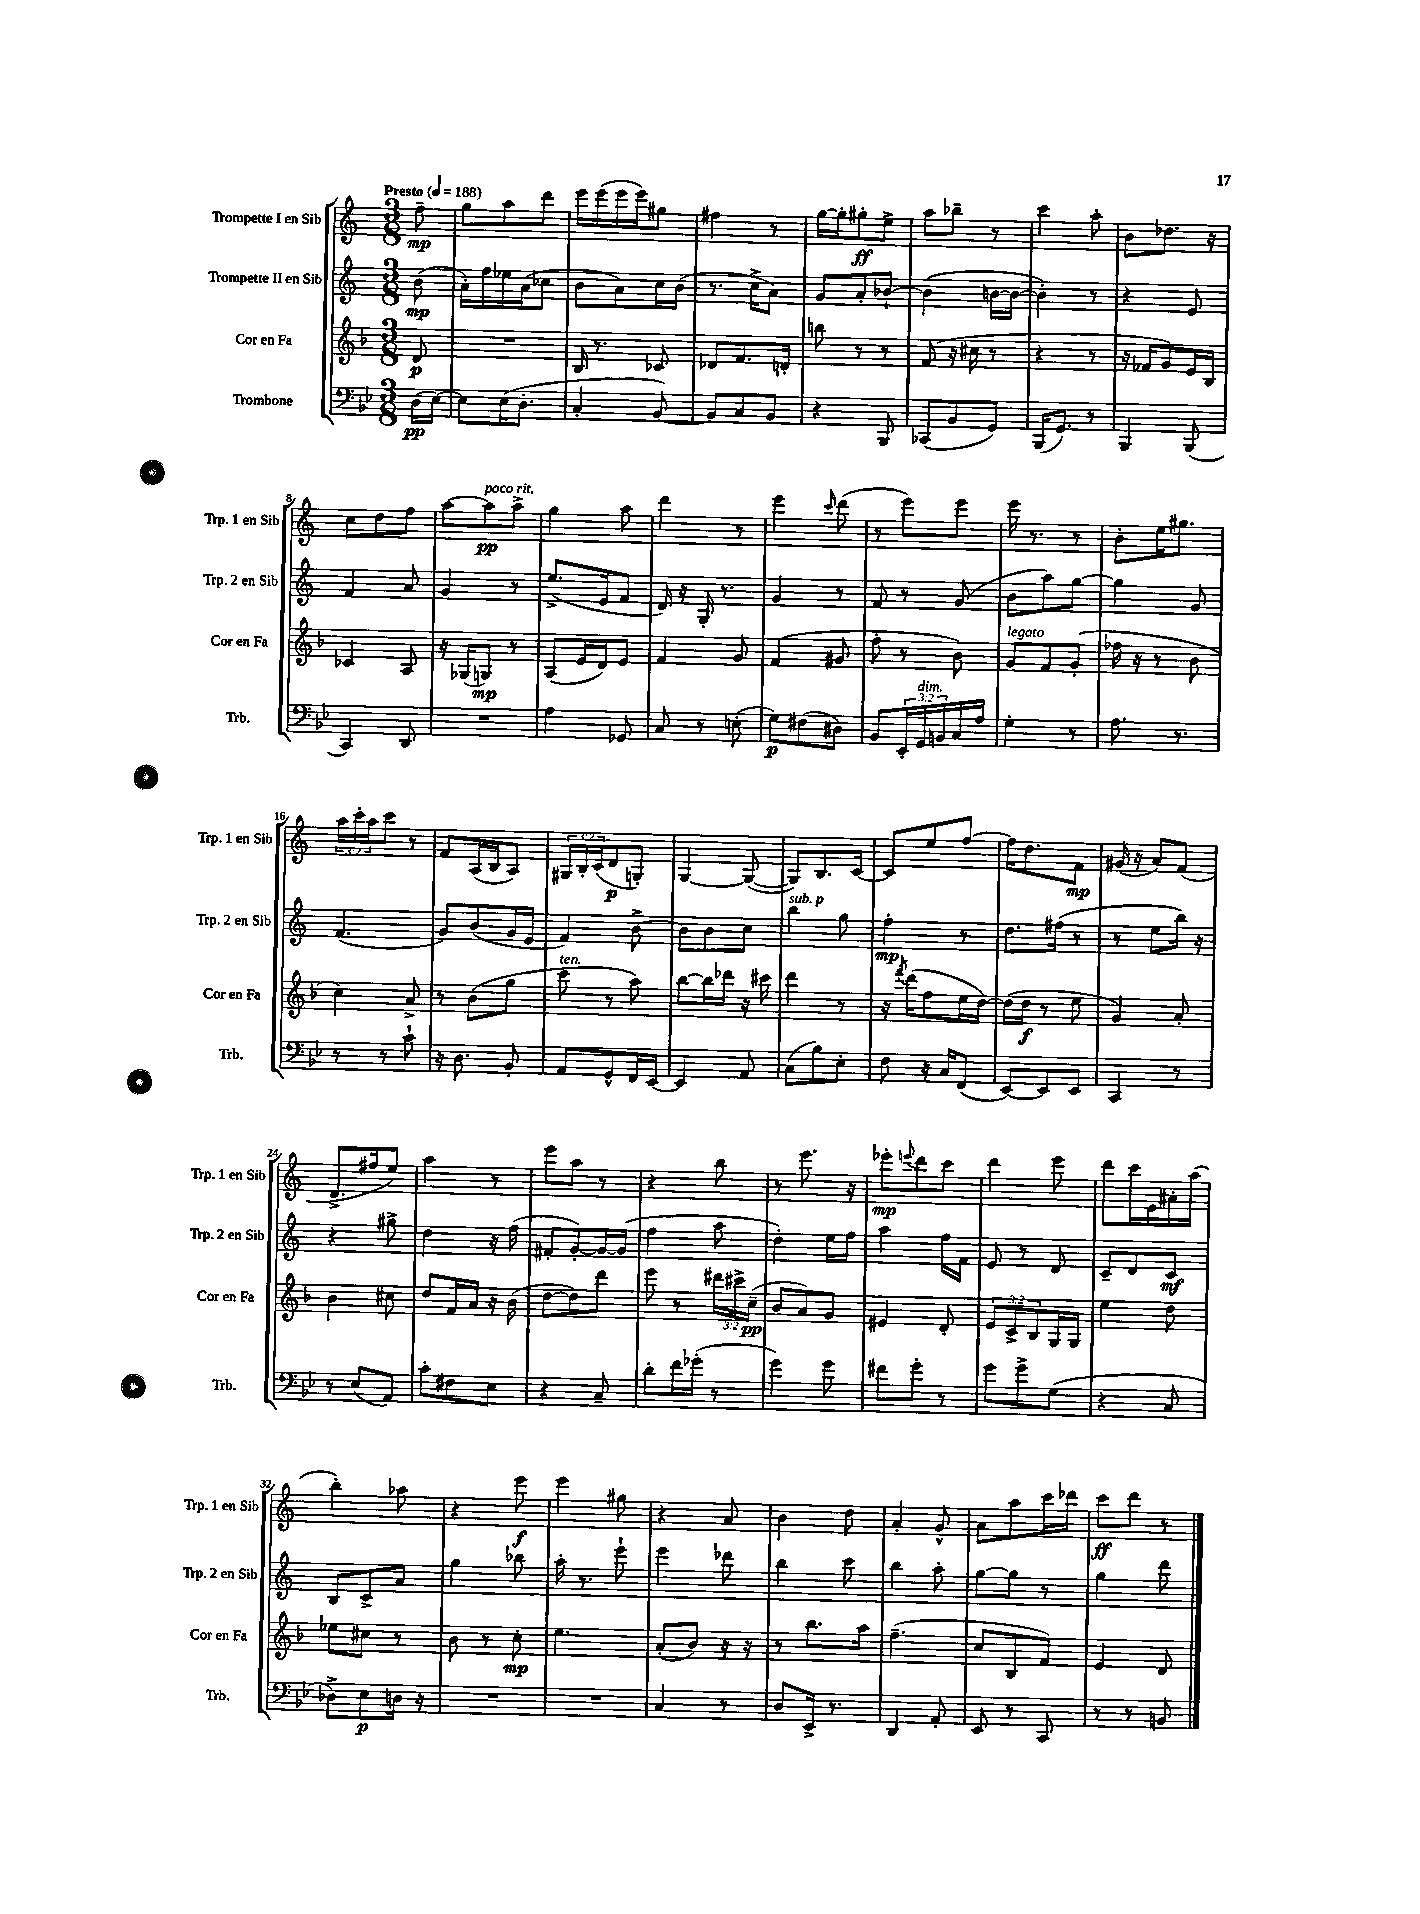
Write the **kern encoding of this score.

**kern	**kern	**kern	**kern
*staff4	*staff3	*staff2	*staff1
*clefF4	*clefG2	*clefG2	*clefG2
*k[b-e-]	*k[b-]	*k[]	*k[]
*M3/8	*M3/8	*M3/8	*M3/8
*MM188	*MM188	*MM188	*MM188
(16D\LL	8d/	(8b\	8ff~\
[16E-\JJ)	.	.	.
=	=	=	=
8E-\]L	4.r	16a'\LL)	8gg\L
.	.	16ff\	.
(16E-\K	.	16ee-\	8aa\
8.D'\J	.	(16a\J	.
.	.	8cc-\J	8ddd\J
=	=	=	=
4C'/	16B-/	8b\L	16eee\LL
.	8.r	.	(16eee\
.	.	8a\)	16eee\
.	.	.	16eee\J)
[8BB-/)	8c-/	16cc\L	8gg#\J
.	.	(16b\JJ	.
=	=	=	=
8BB-/]L	8d-/L	8.r	4ff#\
8C/	8.f/	.	.
.	.	16cc^\LK	.
8BB-/J	.	8a\J)	8r
.	16d'/Jk	.	.
=	=	=	=
4r	8bb\	8g/L	[16gg\LL
.	.	.	16gg'\]J
.	8r	8a'/	8gg#'\
8BBB-/	8r	[8b-`/J	8ee^\J
=	=	=	=
(8CC-/L	(8f/	(4b-\]	8aa\L
8BB-/	16r	.	8bb-~\J
.	16cc#\	.	.
8GG/J)	8r	[16b\LL	8r
.	.	16b\_JJ	.
=	=	=	=
(16BBB-/LK	4r	4b'\])	4ccc\
8.GG/J)	.	.	.
8r	8r	8r	8aa'\
=	=	=	=
4BBB-/	16r	4r	8b\L
.	16f-/LK	.	.
.	8g/)	.	8.dd-\J
(8BBB-/	16e/L	8e/	.
.	16B-/JJ	.	16r
=	=	=	=
4CC/)	4c-/	4f/	8cc\L
.	.	.	8dd\
8DD/	8A/	8a/	8ff\J
=	=	=	=
4.r	16r	4g/	[8aa\L
.	(16G-/LK	.	.
.	8G/J)	.	8aa\]
.	8r	8r	8aa^\J
=	=	=	=
4A\	(8A/L	(8.ee^/L	4gg\
.	16e/L	.	.
.	16d/J)	16e/k	.
8GG-/	8e/J	8f/J	8aa\
=	=	=	=
8C/	4f/	16d/)	4ddd\
.	.	16r	.
8r	.	16G'/	.
.	.	8.r	.
(8E'\	8g/	.	8r
=	=	=	=
8G\L)	(4f/	4g/	4eee\
(8F#\	.	.	.
.	.	.	16qqccc/
8D#\J)	8g#/	8r	(8ddd\
=	=	=	=
8BB-/L	8ff'\	8f/	8r
24EE-'/L	8r	8r	8eee\L)
24GG/	.	.	.
24BB/	.	.	.
16C/	8b-\)	(8g/	8eee\J
16A/JJ	.	.	.
=	=	=	=
4G'\	8g/L	8b\L	16eee\
.	.	.	8.r
.	8f/	8aa\)	.
8r	(8g'/J	[8gg\J	8r
=	=	=	=
8.A\	16ff-\	4gg\]	8b'\L
.	16r	.	.
.	8r	.	16ee\K
8.r	.	.	8.gg#\J
.	8b-\	8g/	.
=	=	=	=
8r	4cc\)	(4.f/	24aa\LL
.	.	.	24ccc'\
.	.	.	24aa\J
8r	.	.	8ccc\J
8c`\	8a^/	.	8r
=	=	=	=
16r	8r	8g/L)	8f/L
8.D\	.	.	.
.	(8b-\L	(8b/	(16A/L
.	.	.	16B/J
8BB-'/	8gg\J	16g/L	8A/J)
.	.	16e/JJ	.
=	=	=	=
8AA/L	8ccc\	4f/)	24G#/LL
.	.	.	24B'/
.	.	.	(24c/J
8GG^^/	8r	.	8d/
16FF/L	8aa\)	[8b^\	8G'/J)
[16EE-/JJ	.	.	.
=	=	=	=
4EE-/]	[8bb-\L	8b\]L	[4G/
.	16bb-\]L	8b\	.
.	16ddd-\JJ	.	.
8AA/	16r	8cc\J	(8G/_
.	16ccc#\	.	.
=	=	=	=
(8C\L	4ddd\	4bb\	8G/]L)
8B-\)	.	.	8.B/
8E-'\J	8r	8gg\	.
.	.	.	[16c/Jk
=	=	=	=
8F\	16r	4ff'\	8c/]L
.	8qfff/	.	.
.	(16ddd\LK	.	.
16r	8ff\	.	8ee/
16C/LK	.	.	.
(8FF/J	16ee\L	8r	[8ff/J
.	[16dd\JJ)	.	.
=	=	=	=
[8EE-/L)	(16dd\]LL	8.dd\L	16ff\]LK
.	16dd\JJ	.	8.dd\
8EE-/]	8r	.	.
.	.	(16ff#\Jk	.
8EE-/J	8ee\	8r	8f\J
=	=	=	=
4CC/	4g/)	8r	(16g#/
.	.	.	16r
.	.	8ee\L	8a/L)
8r	8a'/	16bb\Jk)	(8f/J
.	.	16r	.
=	=	=	=
8r	4b-\	4r	8.d^/L
(8E-/L	.	.	.
.	.	.	16ff#/k
8AA/J)	8cc#\	8gg#^\	8ee/J)
=	=	=	=
8c'\L	8dd/L	4dd\	4aa\
8F#\	16f/L	.	.
.	16a/JJ	.	.
8E-\J	16r	16r	8r
.	(16b-\	(16ff\	.
=	=	=	=
4r	[8dd\L	8f#'/L	8eee\L
.	8dd\])	[8g'/)	8aa\J
8C~/	8ddd\J	16g/_L	8r
.	.	(16g/]JJ	.
=	=	=	=
8d'\L	8eee\	4ff\	4r
16f\L	8r	.	.
(16g-'\JJ	.	.	.
8r	24ddd#\LL	8aa\	8bb\
.	24ccc#^\	.	.
.	(24cc~\JJ	.	.
=	=	=	=
4g\)	8b-/L	4dd'\)	8r
.	8a/)	.	8.eee\
8g\	8g/J	16ee\LL	.
.	.	16ff\JJ	16r
=	=	=	=
8f#\L	4e#/	4aa\	8eee-'\L
.	.	.	8qqeee/
8g'\J	.	.	8ddd\
8r	8d'/	16ff\LL	8ccc\J
.	.	16f\JJ	.
=	=	=	=
8g\L	12e/L	8e/	4ddd\
.	12c^/	.	.
8g^\	.	8r	.
.	12B-/	.	.
(8G\J	16G/L	8d/	8eee\
.	16G/JJ	.	.
=	=	=	=
4r	4ee\	8c~/L	8ddd\L
.	.	8d/	16ccc\L
.	.	.	16e\
8C/	8dd\	8c/J	16a#'\
.	.	.	(16aa\JJ
=	=	=	=
8D-^\L)	8ee-\L	8B/L	4bb'\)
8E-\	8cc#\J	8c^/	.
16D\Jk	8r	8a/J	8aa-\
16r	.	.	.
=	=	=	=
4.r	8b-\	4gg\	4r
.	8r	.	.
.	8cc'\	8bb-\	8eee\
=	=	=	=
4.r	4.ee\	16aa'\	4eee\
.	.	8.r	.
.	.	8eee`\	8gg#\
=	=	=	=
4C/	(8a'/L	4eee\	4r
.	8b-/J)	.	.
8r	16r	8ddd-\	8a/
.	16r	.	.
=	=	=	=
8D/L	8r	4bb\	4b\
16EE-^/Jk	8.bb-\L	.	.
8.r	.	.	.
.	.	8ccc\	8dd\
.	16aa\Jk	.	.
=	=	=	=
4DD/	(4.ff~\	4bb\	4a'/
8AA'/	.	8aa'\	8g^^/
=	=	=	=
8EE-/	8cc/L	[8gg\L	8a\L
8r	8B-/	8gg\]J	8aa\
8CC/	8f/J)	8r	16ccc\L
.	.	.	16ddd-\JJ
=	=	=	=
8r	4e/	4gg\	8ccc\L
8r	.	.	8ddd\J
8BB/	8d/	8ddd\	8r
==	==	==	==
*-	*-	*-	*-
